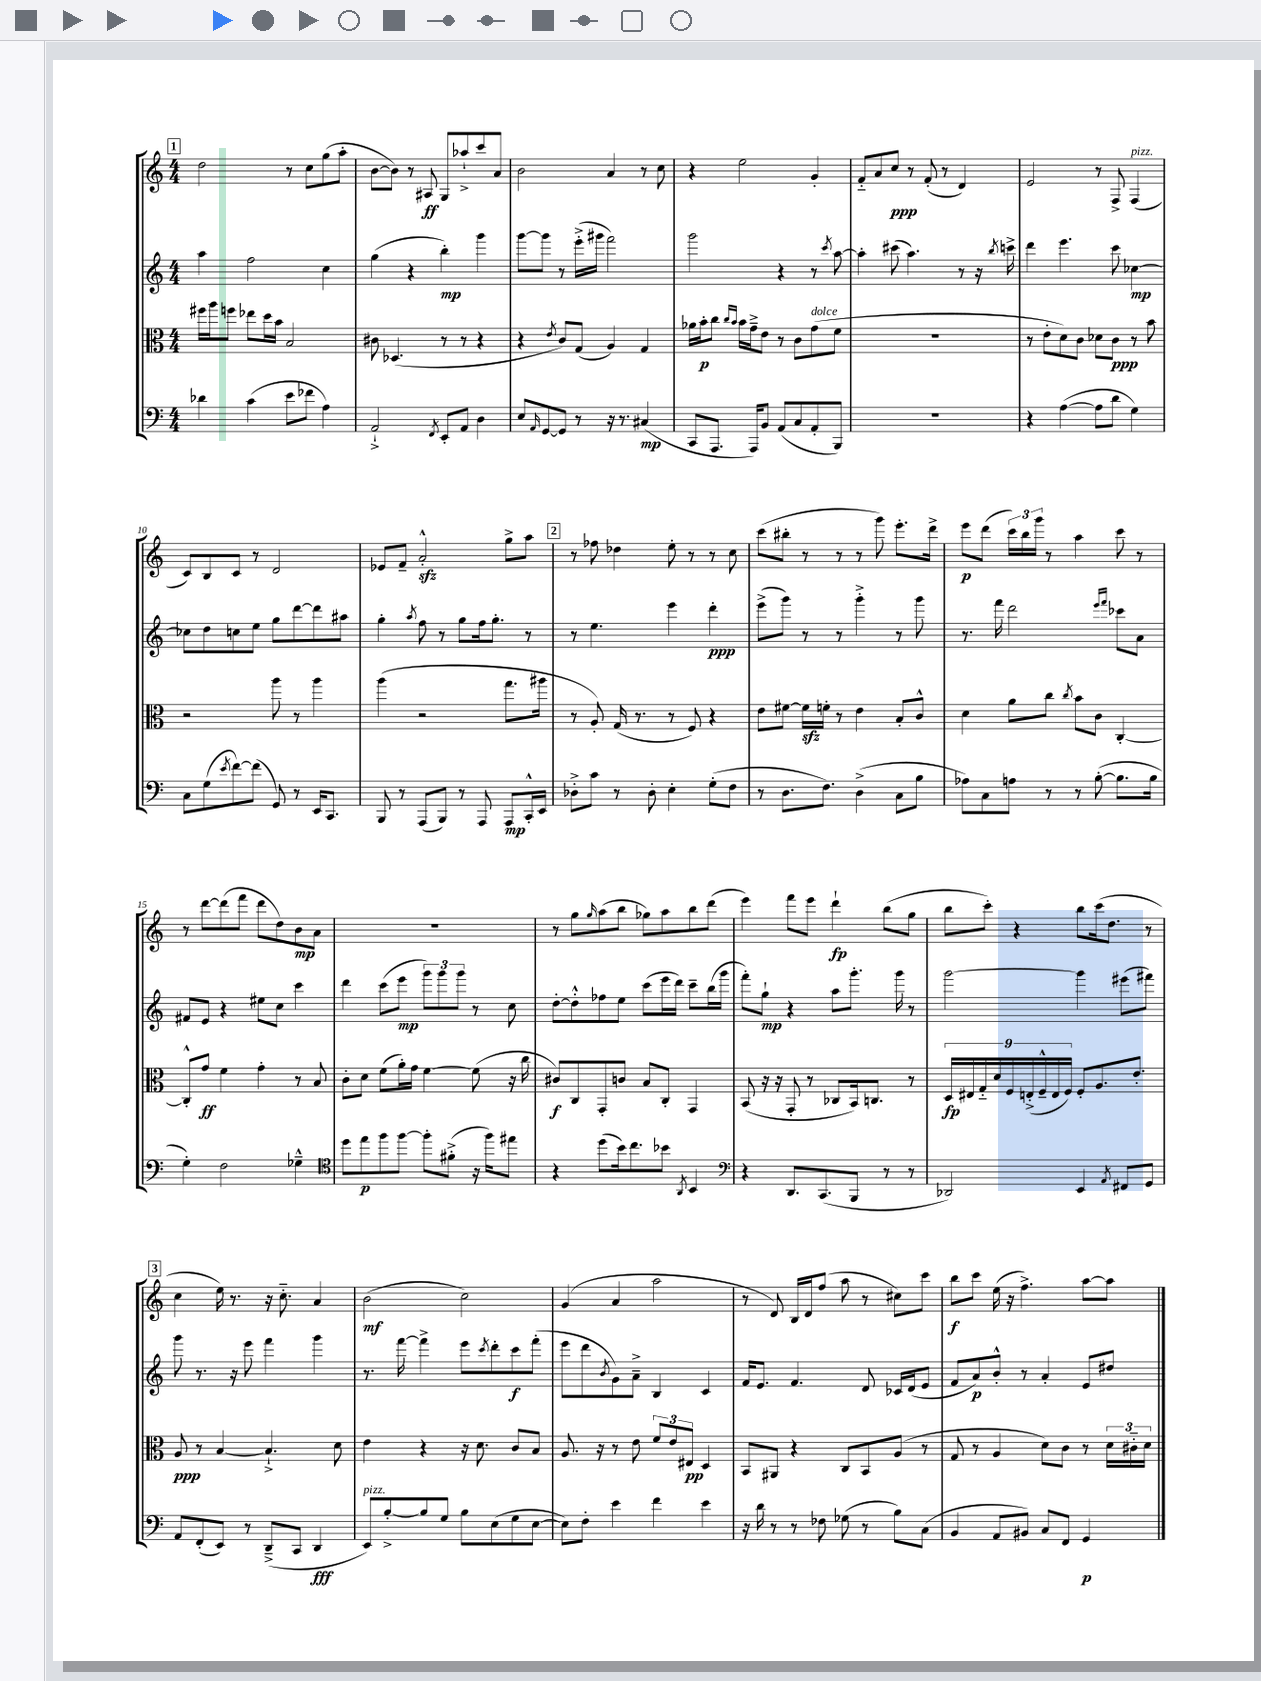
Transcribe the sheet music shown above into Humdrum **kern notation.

**kern	**kern	**kern	**kern
*staff4	*staff3	*staff2	*staff1
*clefF4	*clefC3	*clefG2	*clefG2
*k[]	*k[]	*k[]	*k[]
*M4/4	*M4/4	*M4/4	*M4/4
4d-	16ff#	4aa	2dd
.	16aa	.	.
.	8ff	.	.
(4c	8ee-	2ff	.
.	16dd	.	.
.	16b	.	.
8e	2B	.	8r
8f-	.	.	8cc
4A)	.	4cc	(8gg
.	.	.	8aa'
=	=	=	=
2AA`^	8c#	(4gg	[8b
.	(4.D-	.	8b])
.	.	4r	8r
.	.	.	8A#
8qFF	.	.	.
8EE'	8r	4bb')	8G
8AA	8r	.	8aa-`^
4D	4r	4ggg	8ccc
.	.	.	8a
=	=	=	=
8E	4r	[8ggg	2b
16qqAA	.	.	.
[8GG	.	8ggg]	.
.	8qe	.	.
8GG]	8c)	8r	.
8r	(8G	(16eee'^	.
.	.	16ggg#	.
16r	4A)	2fff)	4a
8.r	.	.	.
(4C#	4G	.	8r
.	.	.	8cc
=	=	=	=
8CC	16a-	2ggg	4r
.	16b'	.	.
8.AAA	8cc	.	.
.	16qqcc	.	.
.	16qqb	.	.
.	16b	.	2ee
16AAA)	16g~^	.	.
8BB	8e	.	.
(8AA	8r	4r	.
8C	8c	.	.
8AA'	(8g	8r	4g'
.	.	8qccc	.
8BBB)	8f	[8aa	.
=	=	=	=
1r	1r	4aa']	8f'~
.	.	.	8a
.	.	(8ccc#	8cc
.	.	4.aa)	8r
.	.	.	(8f'
.	.	.	8r
.	.	8r	4d)
.	.	16r	.
.	.	8qbb	.
.	.	16ccc^	.
=	=	=	=
4r	8r	4ddd	2e
.	8e'	.	.
([4A	8d)	4.eee	.
.	8c	.	.
8A]	8d-	.	8r
8d	8c	8ccc	8F^
4G)	8r	[4cc-	(4F
.	8b	.	.
=	=	=	=
8C	2r	8cc-]	8c)
(8G	.	8dd	8B
8qe	.	.	.
[8f)	.	8cc	8c
(8f]	.	8ee	8r
8GG)	8aa	8gg	2d
8r	8r	[8ddd	.
16EE	4aa	8ddd]	.
8.CC	.	.	.
.	.	8aa#	.
=	=	=	=
8BBB	(4aa	4gg'	8e-
8r	.	.	8f~
.	.	8qaa	.
(8AAA	2r	8ff	2a'^^
8BBB)	.	8r	.
8r	.	8gg	.
8AAA	.	16ff	.
.	.	8.gg'	.
8AAA	8.gg	.	8gg^
16CC'^^	.	8r	8aa
16EE	16aa#	.	.
=	=	=	=
8D-'^	8r	8r	8r
8c	8A')	4.ee	8ff-
8r	(16G	.	4dd-
.	8.r	.	.
8D-'	.	.	.
4E'	8r	4eee	8ee'
.	8F)	.	8r
(8G'	4r	4ddd'	8r
8F	.	.	8cc
=	=	=	=
8r	8e	(8eee^	(8ccc
8.D	[8f#	8ggg)	8bb#'
.	16f#]	8r	8r
8.F)	16f'	.	.
.	8r	8r	8r
(4D^	4e	4ggg'^	8r
.	.	.	8ggg)
8C	8B'	8r	8.eee'
8B	8c^^	8ggg	.
.	.	.	16ddd^
=	=	=	=
8A-)	4d	8.r	8eee
8C	.	.	(8ddd
.	.	16fff	.
8A	8a	2ddd	24ccc)
.	.	.	24bb
.	.	.	24ggg
8r	8cc	.	8r
.	8qcc	.	.
8r	8b	.	4aa
([8B'	8c	.	.
.	.	16qqeee	.
.	.	16qqfff	.
8.B]	[4C'	8ccc-	8ccc
.	.	8a	8r
16B	.	.	.
=	=	=	=
4G')	8C'^^]	8f#	8r
.	8g	8e	[8ddd
2F	4f	4r	(8ddd]
.	.	.	8fff
.	4g'	8ee#	8ddd
.	.	8cc	8dd)
4G-~^^	8r	4ccc	8b
.	8B	.	8a
=	=	=	=
*clefC4	*	*	*
8dd	8c'	4ddd	1r
8ee	8d	.	.
8ff	(8f	(8ccc	.
[8ff	16a')	8eee	.
.	16g	.	.
8ff']	[4f	12ggg)	.
.	.	12ggg	.
(8f#'^	.	.	.
.	.	12ggg	.
16r	(8f]	8r	.
16ff)	.	.	.
8ee#	16r	8cc	.
.	16cc	.	.
=	=	=	=
4r	8c#)	[8dd'	8r
.	8C	8dd'^^]	8gg
.	.	.	16qqgg
(8dd	8GG'	8ff-	(8aa
16b)	8c	8ee	8bb
8.cc	.	.	.
.	8B	(8ccc	8gg-)
8b-	8C'	16eee	8aa
.	.	16ddd)	.
8qAA	.	.	.
4BB	4GG	8ccc~	8bb
.	.	(16bb	(8ddd
.	.	16ggg	.
=	=	=	=
*clefF4	*	*	*
4r	(8BB	8fff')	4eee)
.	16r	8gg`	.
.	16r	.	.
8.DD	8GG'	4r	8fff
.	8r	.	8eee
(8.CC	.	.	.
.	8C-	8aa	4ddd`
8BBB	16BB)	8.ggg'	.
.	8.C	.	.
8r	.	.	(8bb
.	.	16ggg	.
8r	8r	8r	8gg
=	=	=	=
2DD-)	18D	[2ggg	8bb
.	18E#	.	.
.	18G'~	.	.
.	.	.	8ccc')
.	18d	.	.
.	18F	.	.
.	.	.	4r
.	(18E'^	.	.
.	18F~^^	.	.
.	18E	.	.
.	18F)	.	.
4EE	8F'	4ggg]	8bb
.	8.A	.	(16ccc
.	.	.	8.dd
8qAA	.	.	.
8FF#	.	(8eee#	.
.	8.e'	.	.
8GG	.	8fff#)	8r
=	=	=	=
8AA	8A	8ggg	4cc
(8FF'	8r	8.r	.
8EE)	[4B	.	16ee)
.	.	16r	8.r
8r	.	8eee	.
(8DD~^	4.B`^]	4fff	16r
.	.	.	8.cc'~
8CC	.	.	.
4DD	.	4ggg	4a
.	8d	.	.
=	=	=	=
8EE)	4e	8.r	(2b
[8B'^	.	.	.
.	.	[16fff	.
8B]	4r	4fff^]	.
8G	.	.	.
8B	16r	8eee	2cc)
.	8.d	.	.
.	.	8qccc	.
(8E	.	8ddd'	.
8G	8c	8ccc	.
[8E	8B	(8fff'	.
=	=	=	=
8E])	8.A	8eee	(4g
8F'	.	8ddd	.
.	16r	.	.
.	.	8qb	.
4e	8r	8g)	4a
.	8e	8a~^	.
4f	12f	4B	2aa
.	12e	.	.
.	12E#	.	.
4e	4D	4c	.
=	=	=	=
16r	8BB	16f	8r
16d	.	8.e	.
8r	8AA#	.	8d)
8r	4r	4.f	16B
.	.	.	16d
8F-	.	.	(8ff
(8G-	8C	.	8aa
8r	8BB	8d	8r
8B)	(8A	16c-	8cc#)
.	.	(16d	.
(8C	8r	8e	8ccc
=	=	=	=
4BB	8G	8f	8bb
.	8r	8a)	8ccc
8AA	4A	8b'^^	(16ee
.	.	.	16r
8BB#)	.	8r	4.ff^)
8C	8d)	4a'	.
8FF	8c	.	.
4GG	8r	8e	[8aa
.	24d	8dd#	8aa]
.	24c#'~	.	.
.	24d	.	.
==	==	==	==
*-	*-	*-	*-
